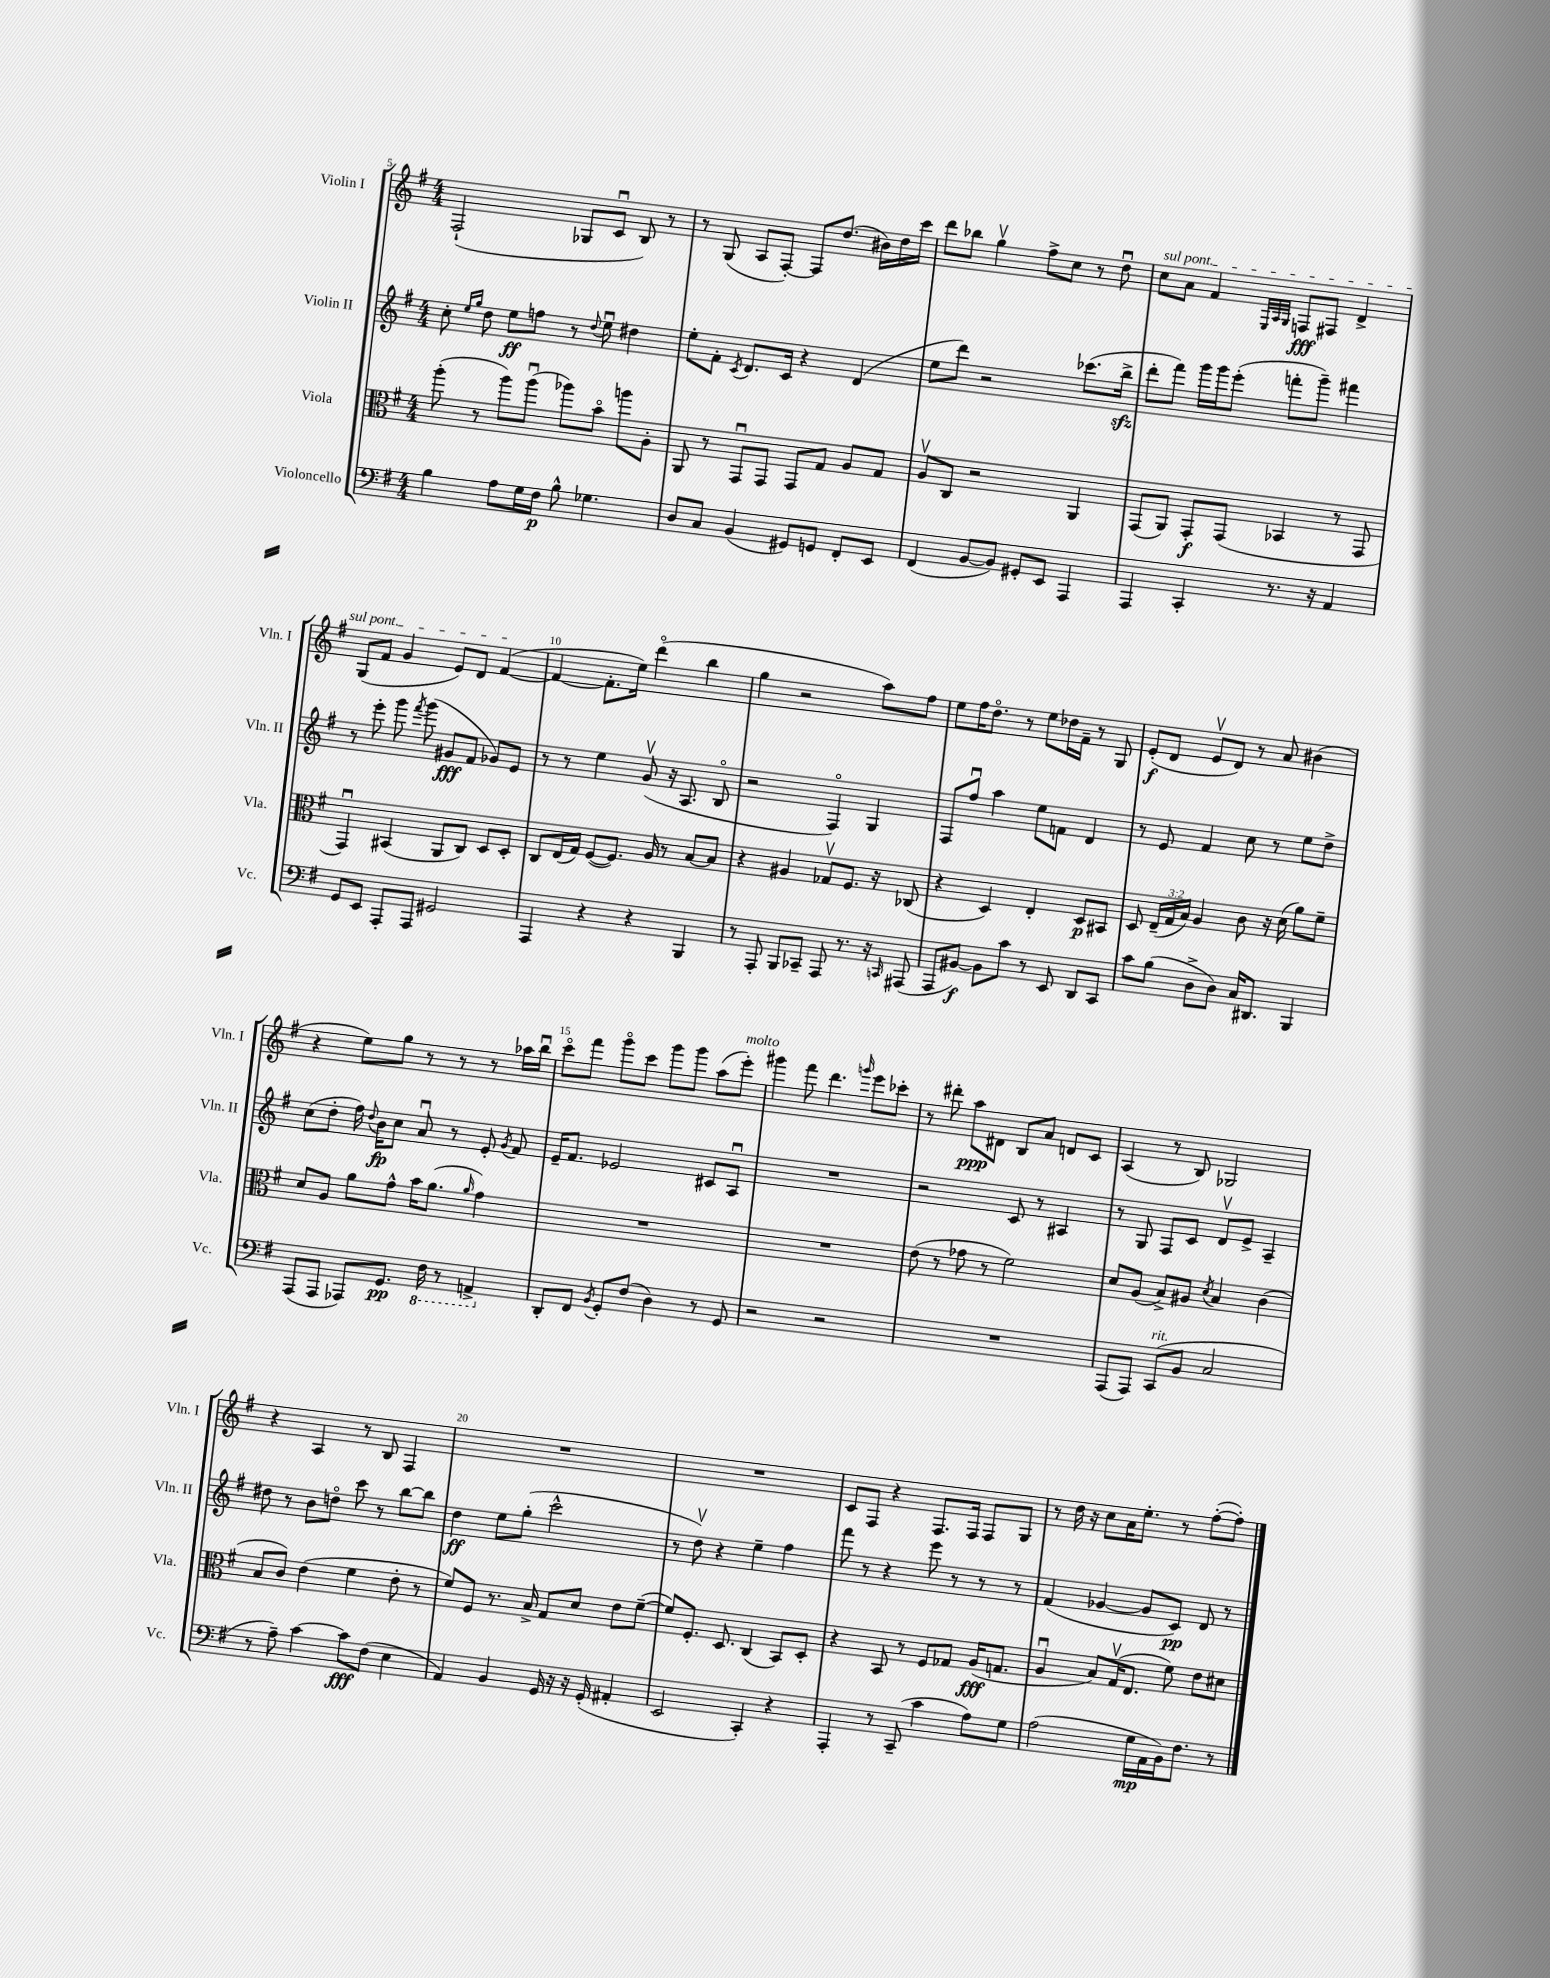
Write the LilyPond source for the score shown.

<<
\new StaffGroup <<
\new Staff = "s0" \with { instrumentName = "Violin I" shortInstrumentName = "Vln. I" } {
    \clef treble \key g \major \numericTimeSignature \time 4/4
    \autoBeamOff fis2-!( ges8[ c'8]\downbow b8) r8 |
    r8 g8( a8[ fis8]~-.) fis8[ d''8.]( bis'16[) d''16 c'''16] |
    d'''8[ bes''8] g''4\upbow fis''8[-> c''8] r8 d''8\downbow |
    \once \override TextSpanner.bound-details.left.text = \markup { \italic "sul pont." } c''8[\startTextSpan a'8] fis'4 \grace { e32[ a32 g32] } f8[\fff fis8] d'4-> |
    g8[( fis'8] g'4 e'8[) d'8] fis'4~\stopTextSpan( |
    fis'4~ fis'8.[-. e''16]) d'''4\flageolet( b''4 |
    g''4 r2 a''8[) fis''8] |
    e''8[ fis''16 d''8.]\flageolet r8 e''8[ des''16 fis'16]-- r8 g8 |
    e'8[-.\f( d'8] e'8[\upbow d'8]) r8 a'8 bis'4( |
    r4 e''8[) g''8] r8 r8 r8 aes''16[ b''16]\downbow |
    c'''8[\flageolet fis'''8] g'''8[\flageolet c'''8] g'''8[ g'''8] a''8[( e'''8]-.^\markup { \italic "molto" }) |
    gis'''4 fis'''8 d'''4. \grace { g'''16 } e'''8[ ces'''8]-. |
    r8 dis'''8-. a''8[\ppp dis'8] b8[ a'8] d'8[ c'8] |
    a4( r8 b8) ges2 |
    r4 a4 r8 b8 fis4 |
    R1 |
    R1 |
    c'8[ fis8] r4 fis8.[ fis16] fis8[ g8] |
    r8 d''16 r16 c''8[ a'16 e''8.]-. r8 fis''8[~-.( fis''8]-.) \bar "|." |
}
\new Staff = "s1" \with { instrumentName = "Violin II" shortInstrumentName = "Vln. II" } {
    \clef treble \key g \major \numericTimeSignature \time 4/4
    \autoBeamOff c''8-. \grace { e''16[ g''16] } d''8 e''8[\ff f''8] r8 \appoggiatura { d''8 } e''8\downbow dis''4 |
    e''8[-. fis'8]-. \acciaccatura { c'8 } d'8.[ c'16] r4 d'4( |
    e''8[ d'''8]) r2 ces'''8.[( b''16]->\sfz |
    d'''8[-. fis'''8]) g'''16[ g'''16 e'''8]-.( f'''8[-. g'''8]--) fis'''4 |
    r8 e'''8-. g'''8 \acciaccatura { fis'''8 } g'''8( gis'8[\fff fis'8] ges'8[) e'8] |
    r8 r8 e''4 g'8\upbow( r16 a8. b8\flageolet |
    r2 fis4\flageolet) g4 |
    fis8[ fis''8]\downbow a''4 e''8[ f'8] d'4 |
    r8 e'8 fis'4 c''8 r8 e''8[ d''8]-> |
    c''8[( d''8]-. fis''16) \appoggiatura { d''8 } b'16[\fp c''8] a'8\downbow r8 e'8-. \acciaccatura { g'8 } fis'8 |
    e'16[-- fis'8.] ees'2 cis'8[ a8]\downbow |
    R1 |
    r2 c'8 r8 ais4 |
    r8 g8 fis8[ c'8] d'8[\upbow e'8]-> a4-- |
    dis''8 r8 b'8[ d''8]\flageolet c'''8 r8 b''8[~ b''8] |
    d''4\ff e''8[ g''8]-.( c'''2-^ |
    r8 d''8\upbow) r4 e''4-- fis''4 |
    fis'''8 r8 r4 e'''8 r8 r8 r8 |
    fis'4( ges'4~ ges'8[ c'8]\pp) d'8 r8 \bar "|." |
}
\new Staff = "s2" \with { instrumentName = "Viola" shortInstrumentName = "Vla." } {
    \clef alto \key g \major \numericTimeSignature \time 4/4 \override Staff.TupletNumber.text = #tuplet-number::calc-fraction-text
    \autoBeamOff a''8-.( r8 a''8[) a''8]\downbow( aes''8[) b'8]\flageolet a''8[ a8]-. |
    a,8 r8 g,8[\downbow g,8] g,8[ g8] a8[ g8] |
    a8[\upbow c8] r2 a,4 |
    g,8[( a,8]) g,8[-.\f g,8]( bes,4 r8 g,8 |
    g,4\downbow) bis,4( a,8[ c8]) d8[ d8]-. |
    c8[ e16( g16]) fis8[~( fis8.]) a16 r8 b8[~ b8] |
    r4 ais4 ges8[\upbow fis8.] r16 ces8( |
    r4 d4) e4-. d8[\p bis,8] |
    d8 \tuplet 3/2 { e16[--( g16 b16]) } a4 c'8 r16 d'16( a'8[) fis'8]-- |
    d'8[ a8] a'8[ g'8]-^ b'16[ a'8.]( \grace { a'16 } g'4) |
    R1 |
    R1 |
    e'8( r8 ges'8 r8 fis'2) |
    d'8[ a8]( b8[->) ais8] \acciaccatura { d'8 } b4 c'4( |
    b8[ c'8]) e'4( fis'4 e'8-. r8 |
    fis'8[) fis8] r8. b16-> g8[ d'8] e'8[ fis'8]~--( |
    fis'8[) fis8.]-. d8. c4( b,8[) d8]-. |
    r4 b,8 r8 fis8[ ges8] a16[\fff( g8.] |
    a4\downbow b8[) g16\upbow( e8.] fis'8) e'8[ dis'8] \bar "|." |
}
\new Staff = "s3" \with { instrumentName = "Violoncello" shortInstrumentName = "Vc." } {
    \clef bass \key g \major \numericTimeSignature \time 4/4
    \autoBeamOff b4 a8[ g16 fis16]\p b8-^ ges4. |
    d8[ c8] b,4( gis,8[) g,8] fis,8[-. e,8] |
    fis,4( b,8[~ b,8]) gis,8[-. e,8] a,,4 |
    a,,4 c,4-. r8. r16 a,4 |
    g,8[ e,8] a,,8[-. a,,8] gis,2 |
    a,,4 r4 r4 b,,4 |
    r8 a,,8-. b,,8[ ces,8]-- a,,8 r8. r16 \grace { c,16 } ais,,8( |
    a,,8[ bis,8]~\f) bis,8[ c'8] r8 e,8 d,8[ c,8] |
    c'8[ b8]( d8[-> d8]) c16[ dis,8.] b,,4 |
    a,,8[( a,,8] aes,,8[) g,8.]\pp \ottava #-1 fis,16 r8 a,,4-> \ottava #0 |
    d,8[-. fis,8] \acciaccatura { b,8 } g,8[-. fis8]( d4) r8 g,8 |
    r2 r2 |
    R1 |
    a,,8[( a,,8]) c,8[^\markup { \italic "rit." }( b,8] c2 |
    r8 a8--) c'4~ c'8[\fff fis8]( e4 |
    a,4) b,4 g,16 r16 r16 g,16-.( ais,4-. |
    e,2 c,4-.) r4 |
    a,,4-. r8 c,8--( c'4 a8[) g8] |
    a2( g16[\mp a,16 b,16) fis8.] r8 \bar "|." |
}
>>
>>
\layout { \context { \Score currentBarNumber = #5 \override BarNumber.break-visibility = ##(#f #t #t) barNumberVisibility = #(every-nth-bar-number-visible 5) } }
